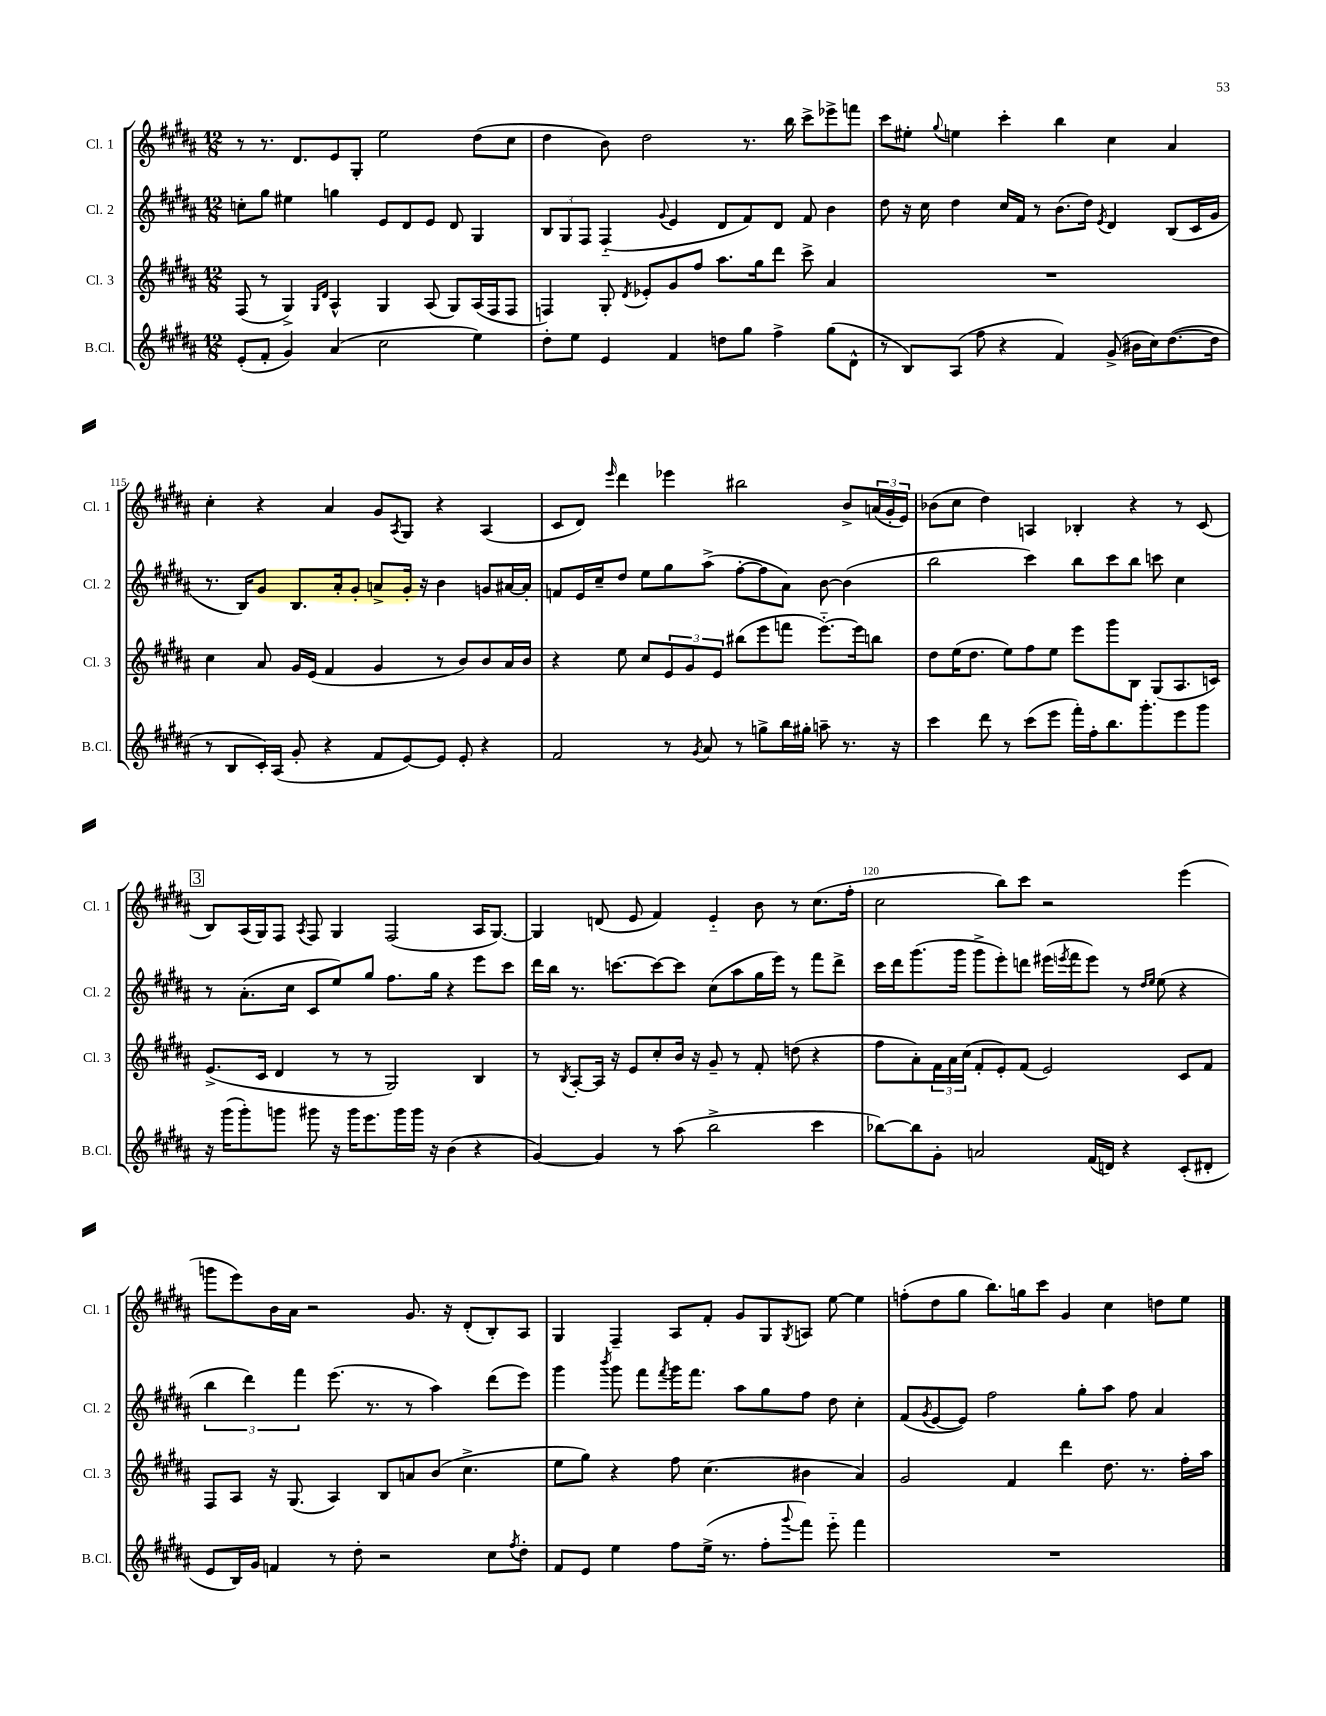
<<
\new StaffGroup <<
\new Staff = "s0" \with { instrumentName = "Cl. 1" shortInstrumentName = "Cl. 1" } {
    \clef treble \key b \major \numericTimeSignature \time 12/8
    r8 r8. dis'8. e'8 gis8-. e''2 dis''8( cis''8 |
    dis''4 b'8) dis''2 r8. b''16 cis'''8-> ees'''8-> f'''8 |
    cis'''8 eis''8-. \appoggiatura { gis''8 } e''4 cis'''4-. b''4 cis''4 ais'4 |
    cis''4-. r4 ais'4 gis'8 \acciaccatura { ais8 } gis8 r4 ais4( |
    cis'8 dis'8) \grace { e'''16 } dis'''4 ees'''4 bis''2 b'8-> \tuplet 3/2 { a'16( gis'16-. e'16) } |
    bes'8( cis''8 dis''4) a4 bes4-. r4 r8 cis'8( |
    \mark \markup { \box "3" } b8) ais16( gis16) fis8 \acciaccatura { ais8 } fis8 gis4 fis2( ais16 gis8.~) |
    gis4 d'8( e'8 fis'4) e'4-_ b'8 r8 cis''8.( fis''16-. |
    cis''2 b''8) cis'''8 r2 e'''4( |
    g'''8 e'''8) b'16 ais'16 r2 gis'8. r16 dis'8-.( b8-.) ais8 |
    gis4 fis4-- ais8 fis'8-. gis'8 gis8 \acciaccatura { gis8 } a8 e''8~ e''4 |
    f''8-.( dis''8 gis''8 b''8.) g''16 cis'''8 gis'4 cis''4 d''8 e''8 \bar "|." |
}
\new Staff = "s1" \with { instrumentName = "Cl. 2" shortInstrumentName = "Cl. 2" } {
    \clef treble \key b \major \numericTimeSignature \time 12/8
    c''8-. gis''8 eis''4 g''4 e'8 dis'8 e'8 dis'8 gis4 |
    \tuplet 3/2 { b8 gis8 fis8 } fis4-_( \appoggiatura { gis'8 } e'4 dis'8 fis'8) dis'8 fis'8 b'4 |
    dis''8 r16 cis''16 dis''4 cis''16 fis'16 r8 b'8.( dis''16) \acciaccatura { e'8 } dis'4 b8( cis'16 gis'16 |
    r8. b16) gis'8 b8. ais'16-. gis'8-. a'8-> gis'16-. r16 b'4 g'8 ais'16~ ais'16-. |
    f'8 e'16 cis''16-- dis''8 e''8 gis''8 ais''8->( fis''8~-. fis''8 ais'8) b'8~ b'4( |
    b''2 cis'''4) b''8 cis'''8 b''8 c'''8 cis''4 |
    \mark \markup { \box "3" } r8 ais'8.-.( cis''16 cis'8 e''8) gis''8 fis''8. gis''16 r4 e'''8 cis'''8 |
    dis'''16 b''16 r8. c'''8.~ c'''8~ c'''8 cis''8( ais''8 gis''16 e'''16) r8 fis'''8 dis'''8-> |
    cis'''16 dis'''16 gis'''8.( gis'''16 gis'''8-> e'''8-.) d'''8 eis'''16( \acciaccatura { e'''8 } fis'''16 e'''8) r8 \grace { dis''16 e''16 } e''8( r4 |
    \tuplet 3/2 { b''4 dis'''4) fis'''4 } e'''8.( r8. r8 ais''4) dis'''8( e'''8) |
    gis'''4 \acciaccatura { b'''8 } gis'''8 fis'''8 \acciaccatura { fis'''8 } gis'''16 fis'''8. ais''8 gis''8 fis''8 dis''8 cis''4-. |
    fis'8( \acciaccatura { gis'8 } e'8~ e'8) fis''2 gis''8-. ais''8 fis''8 ais'4 \bar "|." |
}
\new Staff = "s2" \with { instrumentName = "Cl. 3" shortInstrumentName = "Cl. 3" } {
    \clef treble \key b \major \numericTimeSignature \time 12/8
    fis8( r8 gis4->) \grace { gis16 dis'16 } ais4-^ gis4 ais8( gis8) ais16( fis16 fis8 |
    f4) gis8-. \acciaccatura { dis'8 } ees'8-. gis'8 fis''8 ais''8. gis''16 dis'''8 cis'''8-> ais'4 |
    R1. |
    cis''4 ais'8 gis'16 e'16( fis'4 gis'4 r8 b'8) b'8 ais'16 b'16 |
    r4 e''8 cis''8 \tuplet 3/2 { e'8 gis'8 e'8 } bis''8( e'''8 f'''8 e'''8.~-_) e'''16 b''8 |
    dis''8 e''16( dis''8. e''8) fis''8 e''8 e'''8 gis'''8 b8 gis8( ais8. c'16) |
    \mark \markup { \box "3" } e'8.->( cis'16 dis'4 r8 r8 gis2) b4 |
    r8 \acciaccatura { b8 } ais8~-. ais16 r16 e'8 cis''8-. b'16 r16 gis'8-- r8 fis'8-. d''8( r4 |
    fis''8 ais'8-.) \tuplet 3/2 { fis'16 ais'16 cis''16( } fis'8-. e'8-.) fis'8( e'2) cis'8 fis'8 |
    fis8 ais8 r16 gis8.( ais4) b8 a'8 b'8( cis''4.-> |
    e''8 gis''8) r4 fis''8 cis''4.( bis'4 ais'4) |
    gis'2 fis'4 dis'''4 dis''8. r8. fis''16-. ais''16 \bar "|." |
}
\new Staff = "s3" \with { instrumentName = "B.Cl." shortInstrumentName = "B.Cl." } {
    \clef treble \key b \major \numericTimeSignature \time 12/8
    e'8-.( fis'8-. gis'4) ais'4( cis''2 e''4) |
    dis''8-. e''8 e'4 fis'4 d''8 gis''8 fis''4-> gis''8( dis'8-^ |
    r8 b8) ais8( fis''8 r4 fis'4) gis'8->( bis'16 cis''16) dis''8.~( dis''16 |
    r8 b8 cis'16-.) ais16( gis'8-. r4 fis'8 e'8~) e'8 e'8-. r4 |
    fis'2 r8 \acciaccatura { gis'8 } ais'8 r8 g''8-> b''16 gis''16-. a''8-- r8. r16 |
    cis'''4 dis'''8 r8 cis'''8( e'''8 fis'''16-.) fis''16-. b''8. gis'''8.-. e'''8 gis'''8 |
    \mark \markup { \box "3" } r16 gis'''16( gis'''8-.) g'''8 gis'''8 r16 gis'''16 e'''8. gis'''16 gis'''16 r16 b'4( r4 |
    gis'4~) gis'4 r8 ais''8( b''2-> cis'''4 |
    bes''8~) bes''8 gis'8-. a'2 fis'16( d'16) r4 cis'8-.( dis'8-. |
    e'8 b16) gis'16 f'4 r8 dis''8-. r2 cis''8 \acciaccatura { fis''8 } dis''8-. |
    fis'8 e'8 e''4 fis''8 e''16->( r8. fis''8-. \appoggiatura { gis'''8 } fis'''8) e'''8-_ fis'''4 |
    R1. \bar "|." |
}
>>
>>
\layout { \context { \Score currentBarNumber = #112 \override BarNumber.break-visibility = ##(#f #t #t) barNumberVisibility = #(every-nth-bar-number-visible 5) } }
